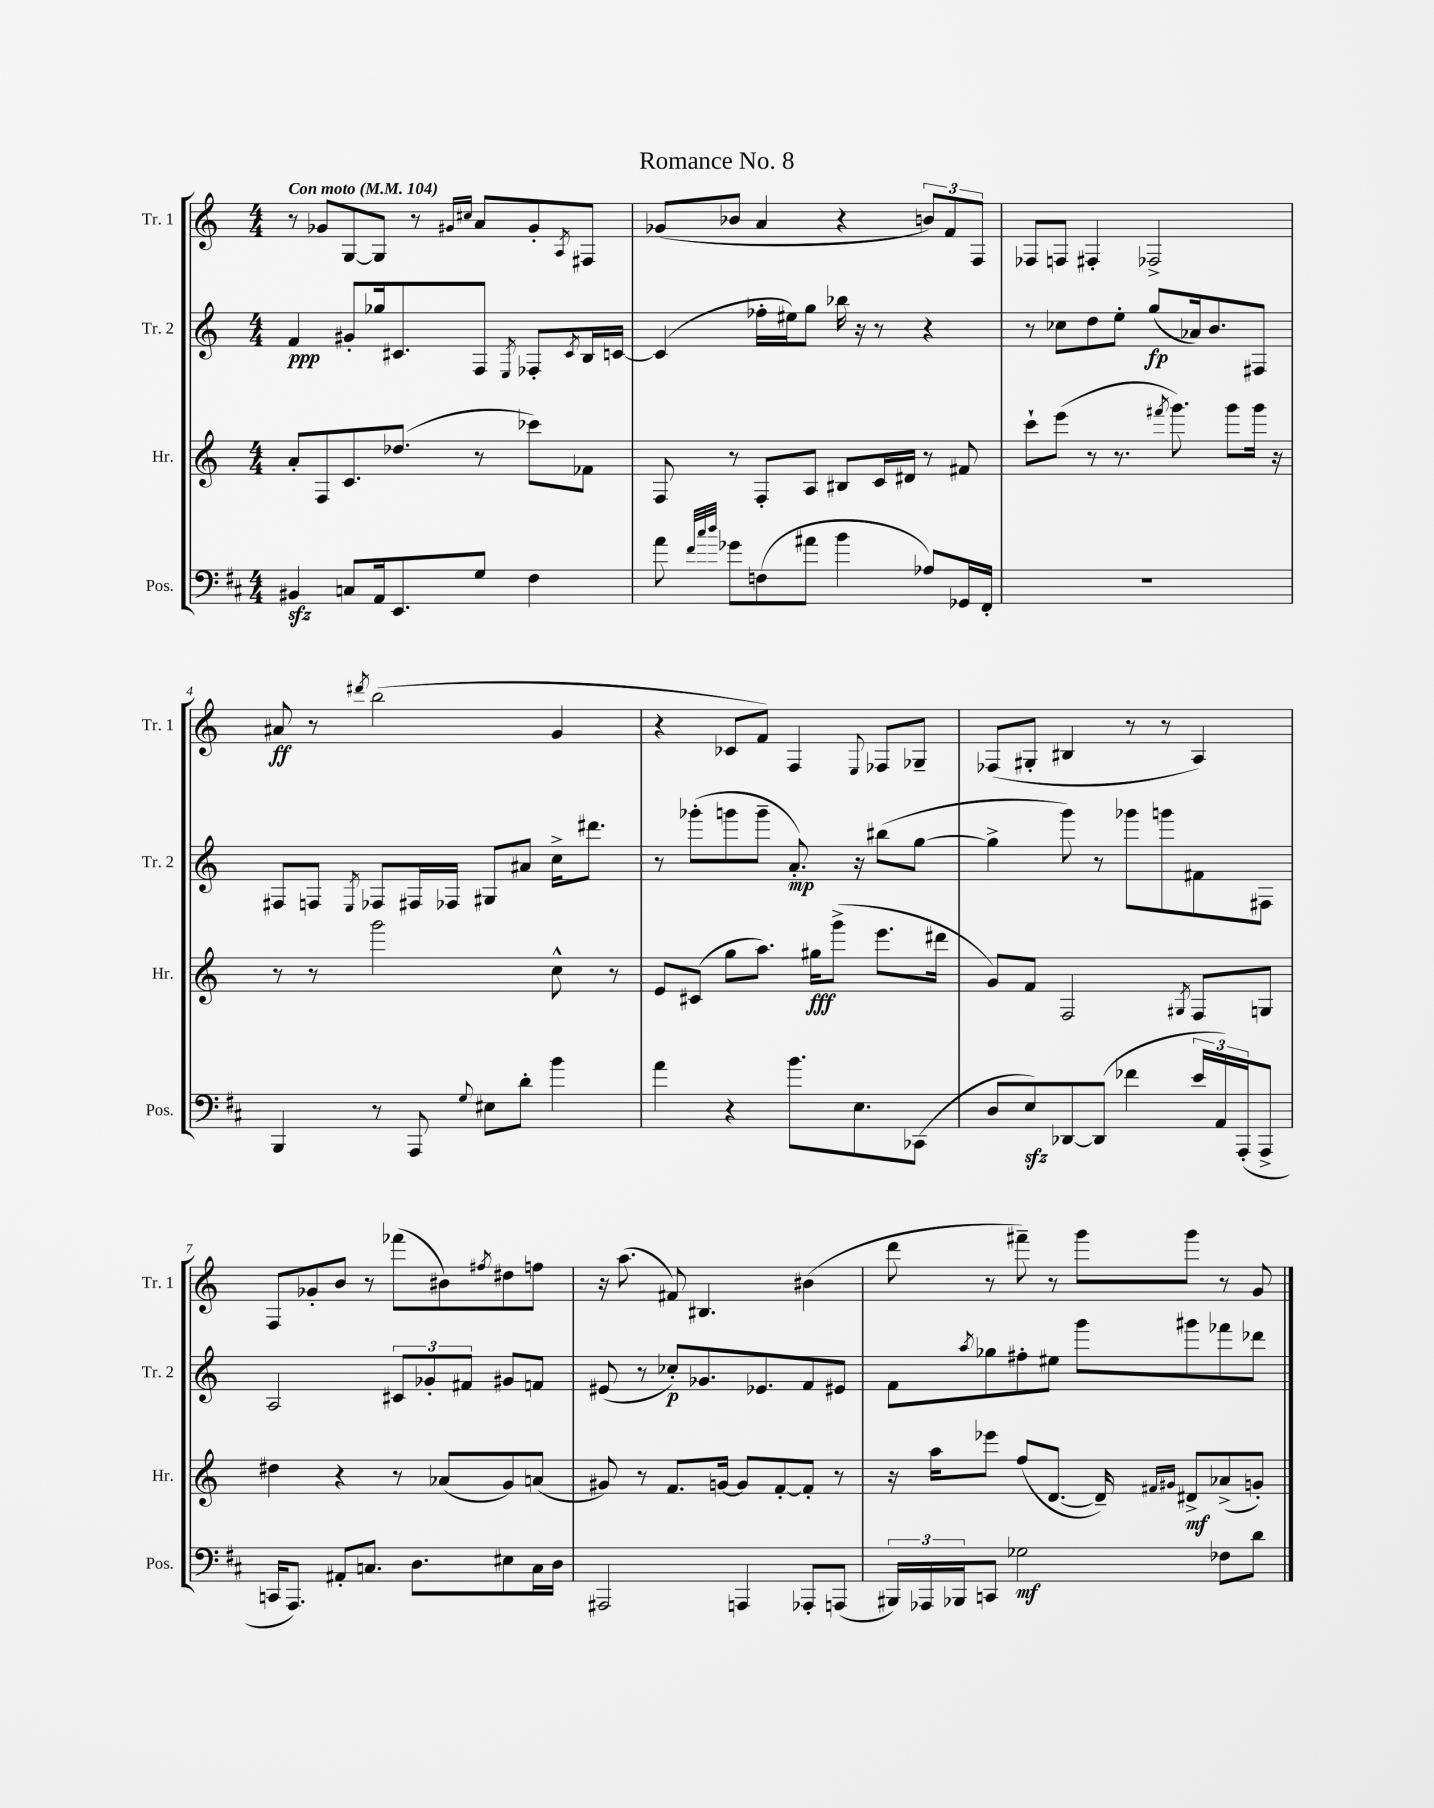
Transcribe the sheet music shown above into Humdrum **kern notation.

**kern	**dynam	**kern	**dynam	**kern	**dynam	**kern	**dynam
*part4	*part4	*part3	*part3	*part2	*part2	*part1	*part1
*staff4	*staff4	*staff3	*staff3	*staff2	*staff2	*staff1	*staff1
*I"Pos.	*	*I"Hr.	*	*I"Tr. 2	*	*I"Tr. 1	*
*I'Pos.	*	*I'Hr.	*	*I'Tr. 2	*	*I'Tr. 1	*
*clefF4	*	*clefG2	*	*clefG2	*	*clefG2	*
*k[f#c#]	*	*k[]	*	*k[]	*	*k[]	*
*M4/4	*	*M4/4	*	*M4/4	*	*M4/4	*
*MM104	*	*MM104	*	*MM104	*	*MM104	*
=1	=1	=1	=1	=1	=1	=1	=1
!	!	!	!	!	!	!LO:TX:a:B:t=Con moto	!
4BB#Xzz/	.	8a'/L	.	4f/	ppp	8r	.
.	.	8F/	.	.	.	8g-X/L	.
8Cn/L	.	8.c/	.	8g#X'/L	.	[8G/	.
16AA/k	.	.	.	16gg-X/k	.	8G/J]	.
8.EE/	.	(8.dd-X/J	.	8.c#X/	.	.	.
.	.	.	.	.	.	8r	.
.	.	.	.	.	.	16qqg#X/LL	.
.	.	.	.	.	.	16qqcc#X/JJ	.
8G/J	.	8r	.	8F/J	.	8a/L	.
.	.	.	.	8qE/	.	.	.
4F#\	.	8ccc-X\L)	.	8F-X'/L	.	8g#'/	.
.	.	.	.	8qc#/	.	8qA/	.
.	.	8f-X\J	.	16B/L	.	8F#X/J	.
.	.	.	.	[16cn/JJ	.	.	.
=2	=2	=2	=2	=2	=2	=2	=2
8a\	.	8F/	.	(4c/]	.	(8g-X/L	.
32qqf#/LLL	.	.	.	.	.	.	.
32qqcc#/	.	.	.	.	.	.	.
32qqdd/JJJ	.	.	.	.	.	.	.
8g-X\L	.	8r	.	.	.	8b-X/J	.
(8Fn\	.	8F'/L	.	16ff-X'\LL	.	4a/	.
.	.	.	.	16ee#X\J)	.	.	.
8a#X\J	.	8A/J	.	8gg\J	.	.	.
4b\	.	8B#X/L	.	16bb-X\	.	4r	.
.	.	.	.	16r	.	.	.
.	.	16c/L	.	8r	.	.	.
.	.	16d#X/JJ	.	.	.	.	.
8A-X/L)	.	8r	.	4r	.	12bn/L)	.
.	.	.	.	.	.	12f/	.
16GG-X/L	.	8f#X/	.	.	.	.	.
.	.	.	.	.	.	12F/J	.
16FF#'/JJ	.	.	.	.	.	.	.
=3	=3	=3	=3	=3	=3	=3	=3
1r	.	8ccc`\L	.	8r	.	8F-X/L	.
.	.	(8eee\J	.	8cc-X\L	.	8Fn/J	.
.	.	8r	.	8dd\	.	4F#X'/	.
.	.	8.r	.	8ee'\J	.	.	.
.	.	.	.	(8gg/L	fp	2F-X^/	.
.	.	8qfff#X/	.	.	.	.	.
.	.	8.ggg\)	.	.	.	.	.
.	.	.	.	16a-X/k)	.	.	.
.	.	.	.	8.b/	.	.	.
.	.	8ggg\L	.	.	.	.	.
.	.	16ggg\Jk	.	8F#X/J	.	.	.
.	.	16r	.	.	.	.	.
!!LO:LB:g=z
=4	=4	=4	=4	=4	=4	=4	=4
4BBB/	.	8r	.	8F#X/L	.	8a#X/	ff
.	.	8r	.	8Fn/J	.	8r	.
.	.	.	.	8qE/	.	8qddd#X/	.
8r	.	2ggg\	.	8F-X/L	.	(2bb\	.
8AAA/	.	.	.	16F#X/L	.	.	.
.	.	.	.	16F-X/JJ	.	.	.
8qqG/	.	.	.	.	.	.	.
8E#X\L	.	.	.	8G#X/L	.	.	.
8d'\J	.	.	.	8a#X/J	.	.	.
4b\	.	8cc^^\	.	16cc^\KL	.	4g/	.
.	.	.	.	8.ddd#X\J	.	.	.
.	.	8r	.	.	.	.	.
=5	=5	=5	=5	=5	=5	=5	=5
4a\	.	8e/L	.	8r	.	4r	.
.	.	(8c#X/J	.	(8ggg-X'\L	.	.	.
4r	.	8gg\L	.	8gggn\	.	8c-X/L	.
.	.	8.aa\J)	.	8ggg~\J	.	8f/J)	.
8.b\L	.	.	.	8.a'/)	mp	4F/	.
.	.	16gg#X\KL	fff	.	.	.	.
.	.	(8ggg^\J	.	.	.	.	.
8.E\	.	.	.	16r	.	.	.
.	.	.	.	.	.	8qqE/	.
.	.	8.eee\L	.	(8bb#X\L	.	8F-X/L	.
(8CC-X\J	.	.	.	[8gg\J	.	8G-X~/J	.
.	.	16ddd#X\Jk	.	.	.	.	.
=6	=6	=6	=6	=6	=6	=6	=6
8D/L	.	8g/L)	.	4gg^\]	.	(8F-X/L	.
8Ezz/)	.	8f/J	.	.	.	8G#X'/J	.
[8DD-X/	.	2F/	.	8ggg\)	.	4B#X/	.
(8DD-/J]	.	.	.	8r	.	.	.
4f-X\	.	.	.	8ggg-X\L	.	8r	.
.	.	.	.	8gggn\	.	8r	.
.	.	8qG#X/	.	.	.	.	.
24e/LL	.	8F/L	.	8f#X\	.	4A/)	.
24AA/)	.	.	.	.	.	.	.
(24AAA'/J	.	.	.	.	.	.	.
8AAA^/J	.	8Gn/J	.	8F#X\J	.	.	.
!!LO:LB:g=z
=7	=7	=7	=7	=7	=7	=7	=7
16CCn/KL	.	4dd#X\	.	2A/	.	8F/L	.
8.AAA/J)	.	.	.	.	.	.	.
.	.	.	.	.	.	8g-X'/	.
8AA#X'/L	.	4r	.	.	.	8b/J	.
8.Cn/J	.	.	.	.	.	8r	.
.	.	8r	.	12c#X/L	.	(8fff-X\L	.
8.D\L	.	.	.	.	.	.	.
.	.	.	.	12g-X'/	.	.	.
.	.	(8a-X/L	.	.	.	8b#X\)	.
.	.	.	.	12f#X/J	.	.	.
.	.	.	.	.	.	8qff#X/	.
8E#X\	.	8g/)	.	8g#X/L	.	8dd#X\	.
16C\L	.	(8an/J	.	8fn/J	.	8ffn\J	.
16D\JJ	.	.	.	.	.	.	.
=8	=8	=8	=8	=8	=8	=8	=8
2AAA#X/	.	8g#X/)	.	(8e#X/	.	16r	.
.	.	.	.	.	.	(8.aa\	.
.	.	8r	.	8r	.	.	.
.	.	8.f/L	.	8cc-X'/L)	p	8f#X/)	.
.	.	.	.	8.g-X/	.	4.B#X/	.
.	.	[16gn/Jk	.	.	.	.	.
4AAAn/	.	8g/L]	.	.	.	.	.
.	.	.	.	8.e-X/	.	.	.
.	.	[8f'/	.	.	.	.	.
8AAA-X'/L	.	8f'/J]	.	8f/	.	(4b#X\	.
(8AAAn/J	.	8r	.	8e#X/J	.	.	.
=9	=9	=9	=9	=9	=9	=9	=9
24BBB#X/LL)	.	16r	.	8f\L	.	8ddd\	.
24AAA-X/	.	.	.	.	.	.	.
.	.	16aa\KL	.	.	.	.	.
24BBB-X/J	.	.	.	.	.	.	.
.	.	.	.	8qaa/	.	.	.
8CCn/J	.	8eee-X\J	.	8gg-X\	.	8r	.
2G-X\	mf	(8ff/L	.	8ff#X'\	.	8fff#X~\)	.
.	.	[8.d/J	.	8ee#X\J	.	8r	.
.	.	.	.	8ggg\L	.	8ggg\L	.
.	.	16d~/])	.	.	.	.	.
.	.	16qqf#X/LL	.	.	.	.	.
.	.	16qqg#X/JJ	.	.	.	.	.
.	.	8d#X^/L	mf	8ggg#X\	.	8ggg\J	.
8F-X\L	.	(8a-X^/	.	8fff-X\	.	8r	.
8d\J	.	8gn'/J)	.	8ddd-X\J	.	8g/	.
==	==	==	==	==	==	==	==
*-	*-	*-	*-	*-	*-	*-	*-
